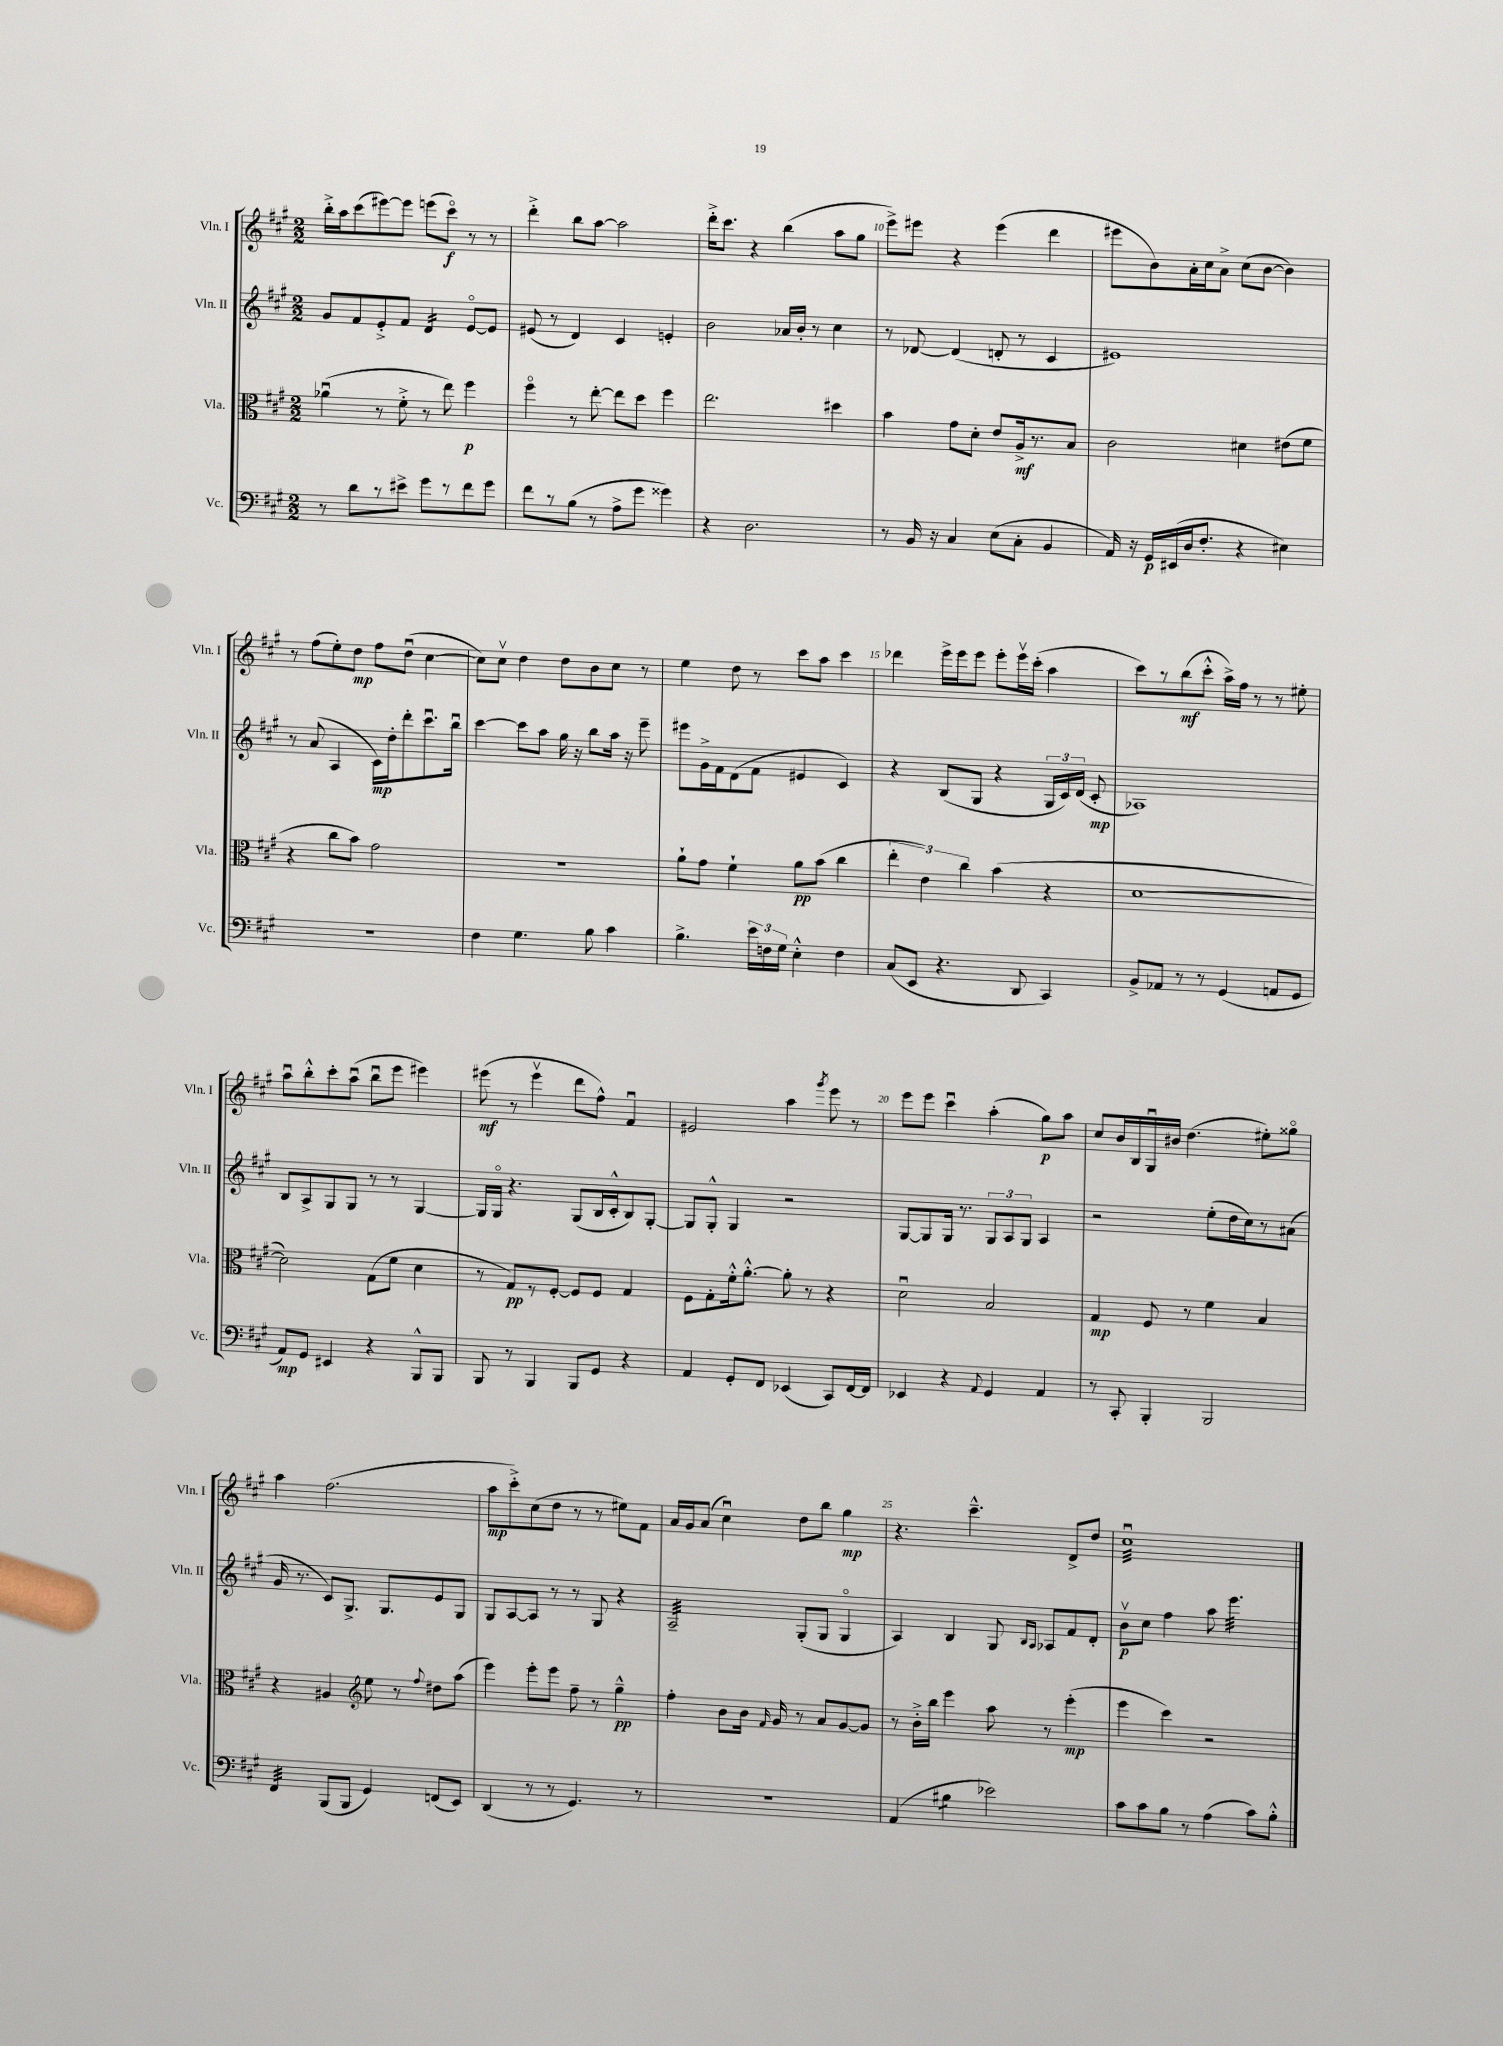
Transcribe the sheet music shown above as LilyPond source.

<<
\new StaffGroup <<
\new Staff = "s0" \with { instrumentName = "Vln. I" shortInstrumentName = "Vln. I" } {
    \clef treble \key a \major \numericTimeSignature \time 2/2
    \autoBeamOff b''16[-.-> a''16 cis'''8( eis'''8~) eis'''8] e'''8[( cis'''8]\flageolet\f) r8 r8 |
    d'''4-.-> b''8[ a''8]~ a''2 |
    d'''16[-.-> cis'''8.] r4 b''4( a''8[ gis''8] |
    e'''8[->) eis'''8] r4 eis'''4( d'''4 |
    eis'''8[ b'8) a'16-. cis''16 a'8]-> cis''8[( b'8]~ b'4) |
    r8 fis''8[( e''8-.) d''8]\mp fis''8[ d''8]\downbow( cis''4~ |
    cis''8[) cis''8]\upbow d''4 d''8[ b'8 cis''8] r8 |
    e''4 d''8 r8 cis'''8[ a''8] cis'''4 |
    des'''4 e'''16[-> e'''16 e'''8] e'''8[-. e'''16\upbow cis'''16]-.( a''4 |
    cis'''8[) r8 b''8\mf( cis'''8]-.-^ a''16[->) fis''16] r8 r8 eis''8-. |
    a''8[\downbow b''8-.-^ cis'''8-. a''8]\downbow( b''8[\downbow e'''8] eis'''4) |
    eis'''8\mf( r8 eis'''4\upbow d'''8[ fis''8]-^) fis'4\downbow |
    eis'2 a''4 \acciaccatura { gis'''8 } e'''8 r8 |
    e'''8[ e'''8] cis'''4\downbow a''4-.( gis''8[\p) a''8] |
    cis''8[ b'16 b16 gis16\downbow bis'16] d''4.( eis''8[-.) gisis''8]\flageolet |
    a''4 fis''2.( |
    a''8[\mp cis'''8-.->) cis''8( d''8] r8 r8 eis''8[) fis'8] |
    a'16[ gis'16 a'8]( cis''4\downbow) d''8[ b''8] gis''4\mp |
    r4. cis'''4.---^ d'8[-> d''8] |
    cis''1:32\downbow \bar "|." |
}
\new Staff = "s1" \with { instrumentName = "Vln. II" shortInstrumentName = "Vln. II" } {
    \clef treble \key a \major \numericTimeSignature \time 2/2
    \autoBeamOff gis'8[ fis'8 e'8-.-> fis'8] d'4:16 e'8[~\flageolet e'8] |
    eis'8( r8 d'4) cis'4 e'4-. |
    b'2 aes'16[ b'16]-. r8 cis''4 |
    r8 des'8~ des'4( d'8-. r8 cis'4 |
    eis'1) |
    r8 a'8( a4 cis'16[\mp) d''16-. d'''8-. cis'''8.\downbow b''16]\downbow |
    cis'''4~ cis'''8[ a''8] gis''16 r16 b''8[ a''16] r16 e'''8-- |
    eis'''8[ gis'16-> fis'16 d'8( fis'8] eis'4 cis'4) |
    r4 b8[( gis8] r4 \tuplet 3/2 { gis16[ cis'16) d'16]( } cis'8-.\mp |
    aes1) |
    b8[ a8-> gis8 gis8] r8 r8 gis4~ |
    gis16[ gis16]\flageolet r4. gis8[( b16 cis'16-.-^ b8) gis8]~-. |
    gis8[ gis8]-.-^ gis4 r2 |
    gis8[~ gis8 gis16] r8. \tuplet 3/2 { gis8[ a8 gis8] } a4 |
    r2 e''8[-.( d''16 cis''16) r8 ais'8]( |
    gis'16 r8. cis'8[) gis8.]-> gis8.[ e'8 gis8] |
    gis8[ a8~ a8] r8 r8 gis8 r4 |
    a2:32-- gis8[-.( gis8] gis4\flageolet |
    a4) b4 gis8 \grace { b16[ a16] } aes8[ fis'8 d'8]-. |
    b'8[\upbow\p cis''8] fis''4 a''8 e'''4.:32 \bar "|." |
}
\new Staff = "s2" \with { instrumentName = "Vla." shortInstrumentName = "Vla." } {
    \clef alto \key a \major \numericTimeSignature \time 2/2
    \autoBeamOff aes'4\downbow( r8 fis'8-.-> r8 e''8) fis''4\p |
    fis''4\flageolet r8 e''8~-. e''8[ d''8] fis''4 |
    e''2. dis''4 |
    b'4 gis'8[ d'8]-. e'8[ a16->\mf r8. b8] |
    cis'2 dis'4 eis'8[( fis'8] |
    r4 cis''8[ b'8]) gis'2 |
    r1 |
    a'8[-! gis'8] fis'4-! a'8[\pp b'8]( cis''4 |
    \tuplet 3/2 { e''4-. e'4) cis''4 } b'4( r4 |
    d'1~ |
    d'2) gis8[( fis'8] d'4 |
    r8 gis8[\pp) r8 fis8]~-. fis8[ fis8] gis4 |
    fis8[ gis8-. fis'16-.-^ a'8.]~-.-^ a'8-. r8 r4 |
    d'2\downbow b2 |
    gis4\mp fis8 r8 fis'4 b4 |
    r4 ais4 \clef treble e''8 r8 \appoggiatura { fis''8 } dis''8[ a''8]( |
    e'''4) e'''8[-. e'''8] fis''8-- r8 gis''4---^\pp |
    fis''4-. b'8[ b'16] \grace { fis'16 } gis'16 r8 a'8[ gis'8~ gis'8] |
    r8 b'16[-.-> b''16] e'''4 a''8 r8 e'''4-.\mp( |
    e'''4 cis'''4) r2 \bar "|." |
}
\new Staff = "s3" \with { instrumentName = "Vc." shortInstrumentName = "Vc." } {
    \clef bass \key a \major \numericTimeSignature \time 2/2
    \autoBeamOff r8 d'8[ r8 eis'8]-> gis'8[ r8 fis'8 gis'8] |
    fis'8[ r8 b8]( r8 a8[-> gis'8] gisis'4) |
    r4 d2. |
    r8 b,16 r16 cis4 e8[( cis8]-. b,4 |
    a,16) r16 gis,16[\p eis,16( d16 fis8.]-. r4 eis4) |
    R1 |
    fis4 gis4. b8 cis'4 |
    b4.-> \tuplet 3/2 { e'16[ f16 gis16] } e4-.-^ f4 |
    cis8[( e,8] r4. d,8 cis,4) |
    b,8[-> aes,8] r8 r8 gis,4( a,8[ gis,8] |
    a,8[\mp) gis,8] eis,4 r4 b,,8[-^ b,,8] |
    b,,8 r8 b,,4 b,,8[ gis,8] r4 |
    a,4 gis,8[-. fis,8] ees,4( cis,8[) fis,16~ fis,16] |
    ees,4 r4 \appoggiatura { a,8 } gis,4 a,4 |
    r8 cis,8-. b,,4-. b,,2 |
    fis,4:32 b,,8[( b,,8] gis,4) f,8[( e,8]) |
    d,4( r8 r8 gis,4.) r8 |
    R1 |
    a,4( bis4:8 ees'2) |
    cis'8[ cis'8 b8] r8 a4( cis'8[) b8]-.-^ \bar "|." |
}
>>
>>
\layout { \context { \Score currentBarNumber = #7 \override BarNumber.break-visibility = ##(#f #t #t) barNumberVisibility = #(every-nth-bar-number-visible 5) } }
